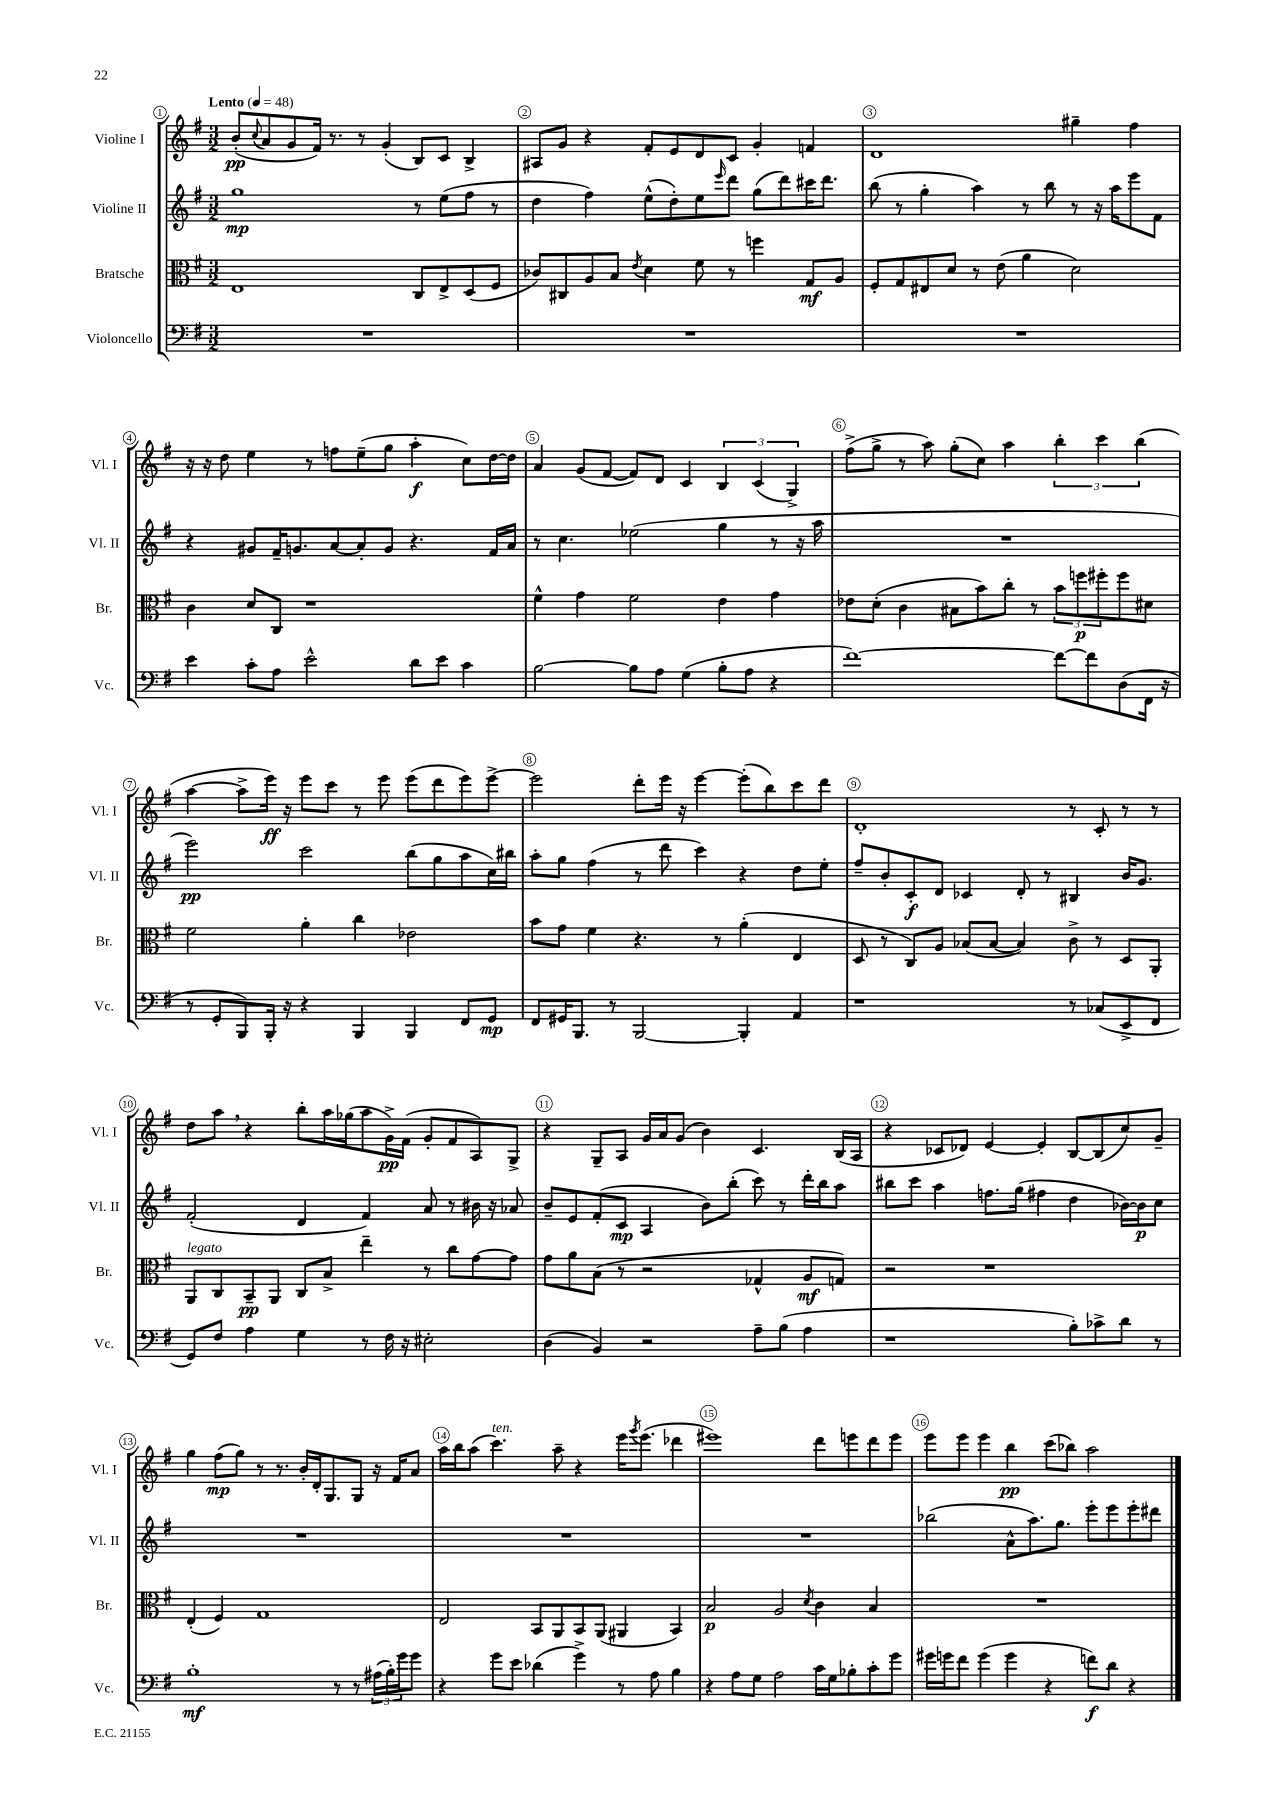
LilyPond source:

<<
\new StaffGroup <<
\new Staff = "s0" \with { instrumentName = "Violine I" shortInstrumentName = "Vl. I" } {
    \clef treble \key g \major \numericTimeSignature \time 3/2 \tempo "Lento" 4 = 48
    b'8-.\pp( \appoggiatura { c''8 } a'8 g'8 fis'16) r8. r8 g'4-.( b8) c'8 b4-> |
    ais8 g'8 r4 fis'8-. e'8 d'8 c'8 g'4-. f'4 |
    d'1 gis''4-- fis''4 |
    r16 r16 d''8 e''4 r8 f''8 e''8--( g''8 a''4-.\f c''8) d''16~ d''16 |
    a'4 g'8( fis'8~ fis'8) d'8 c'4 \tuplet 3/2 { b4 c'4( g4->) } |
    fis''8->( g''8-> r8 a''8) g''8-.( c''8) a''4 \tuplet 3/2 { b''4-. c'''4 b''4( } |
    a''4~ a''8-> e'''16\ff) r16 e'''8 c'''8 r8 e'''8 e'''8( d'''8 e'''8) e'''8~-> |
    e'''2 d'''8-. e'''16 r16 e'''4~ e'''8-.( b''8) c'''8 d'''8 |
    d'1-. r8 c'8-. r8 r8 |
    d''8 a''8 \breathe r4 b''8-. a''16 ges''16( a''8 g'16->\pp) fis'16( g'8-. fis'8 a8) g8-> |
    r4 g8-- a8 g'16 a'16 g'8( b'4) c'4. b16( a16 |
    r4 ces'8 des'8) e'4~ e'4-. b8~ b8( c''8) g'8-- |
    g''4 fis''8\mp( g''8) r8 r8. b'16-. d'16-. g8. g8 r16 fis'16 a'8 |
    a''16 b''16 a''8( c'''4.^\markup { \italic "ten." }) a''8-- r4 e'''16 \acciaccatura { g'''8 } e'''8.( des'''4 |
    eis'''1) d'''8 e'''8 d'''8 e'''8 |
    e'''8 e'''8 e'''4 b''4\pp c'''8( bes''8) a''2 \bar "|." |
}
\new Staff = "s1" \with { instrumentName = "Violine II" shortInstrumentName = "Vl. II" } {
    \clef treble \key g \major \numericTimeSignature \time 3/2
    g''1\mp r8 e''8( fis''8 r8 |
    d''4 fis''4) e''8-^( d''8-.) e''8 \grace { e'''16 } d'''8 g''8( d'''8) cis'''16 d'''8. |
    b''8( r8 g''4-. a''4) r8 b''8 r8 r16 a''16 e'''8 fis'8 |
    r4 gis'8 fis'16-- g'8. a'8~ a'8-. g'8 r4. fis'16 a'16 |
    r8 c''4. ees''2( g''4 r8 r16 a''16 |
    R1. |
    e'''2\pp) c'''2 b''8( g''8 a''8 c''16) bis''16 |
    a''8-. g''8 fis''4( r8 d'''8 c'''4) r4 d''8 e''8-. |
    fis''8-- b'8-. c'8-.\f d'8 ces'4 d'8-. r8 bis4 b'16 g'8. |
    fis'2-.( d'4 fis'4) a'8 r8 bis'16 r16 aes'8 |
    b'8-- e'8 fis'8-.( c'8\mp a4 b'8) b''8-.( c'''8) r8 d'''16-. b''16 a''8 |
    bis''8 c'''8 a''4 f''8. g''16( fis''4 d''4 bes'16~) bes'16\p c''8 |
    R1. |
    R1. |
    R1. |
    bes''2( a'8-^ a''8.) g''8. e'''8-. e'''8 e'''8-. dis'''8 \bar "|." |
}
\new Staff = "s2" \with { instrumentName = "Bratsche" shortInstrumentName = "Br." } {
    \clef alto \key g \major \numericTimeSignature \time 3/2
    e1 c8 e8-> d8( fis8 |
    ces'8) cis8 a8 b8 \acciaccatura { e'8 } d'4 fis'8 r8 f''4 g8\mf a8 |
    fis8-. g8 eis8 d'8 r8 e'8( a'4 d'2) |
    c'4 d'8 c8 r1 |
    fis'4-^ g'4 fis'2 e'4 g'4 |
    ees'8 d'8-.( c'4 bis8 b'8) c''8-. r8 \tuplet 3/2 { b'8 f''8\p fis''8-. } fis''8 dis'8 |
    fis'2 a'4-. c''4 ees'2 |
    b'8 g'8 fis'4 r4. r8 a'4-.( e4 |
    d8 r8 c8) a8 bes8( bes8~ bes4) c'8-> r8 d8 a,8-. |
    a,8^\markup { \italic "legato" } c8 b,8--\pp a,8 c8 b8-> e''4-- r8 c''8 g'8~ g'8 |
    g'8 a'8 b8( r8 r2 ges4-^ a8\mf g8) |
    r2 r1 |
    e4-.( fis4) g1 |
    e2 b,8 a,8 b,8 a,8( ais,4 b,4) |
    b2\p a2 \acciaccatura { d'8 } c'4 b4 |
    R1. \bar "|." |
}
\new Staff = "s3" \with { instrumentName = "Violoncello" shortInstrumentName = "Vc." } {
    \clef bass \key g \major \numericTimeSignature \time 3/2
    R1. |
    R1. |
    R1. |
    e'4 c'8-. a8 e'2-^ d'8 e'8 c'4 |
    b2~ b8 a8 g4( b8-. a8 r4 |
    fis'1~) fis'8~ fis'8 d8( fis,16 r16 |
    r8 g,8-. b,,8) b,,16-. r16 r4 b,,4 b,,4 fis,8 g,8\mp |
    fis,8 gis,16 b,,8. r8 b,,2~ b,,4-. a,4 |
    r1 r8 ces8( e,8-> fis,8 |
    g,8) fis8 a4 g4 r8 fis16 r16 eis2-. |
    d4( b,4) r2 a8-- b8( a4 |
    r1 b8-.) ces'8-> d'8 r8 |
    b1-.\mf r8 r8 \tuplet 3/2 { ais16( b16-.) g'16 } g'8 |
    r4 g'8 e'8 des'4( g'4->) r8 a8 b4 |
    r4 a8 g8 a2 c'16 g16 bes8-. c'8-. g'8 |
    gis'16 g'16 fis'8 g'4( g'4 r4 f'8\f) d'8 r4 \bar "|." |
}
>>
>>
\layout { \context { \Score \override BarNumber.break-visibility = ##(#f #t #t) barNumberVisibility = #all-bar-numbers-visible \override BarNumber.stencil = #(make-stencil-circler 0.1 0.3 ly:text-interface::print) } }
